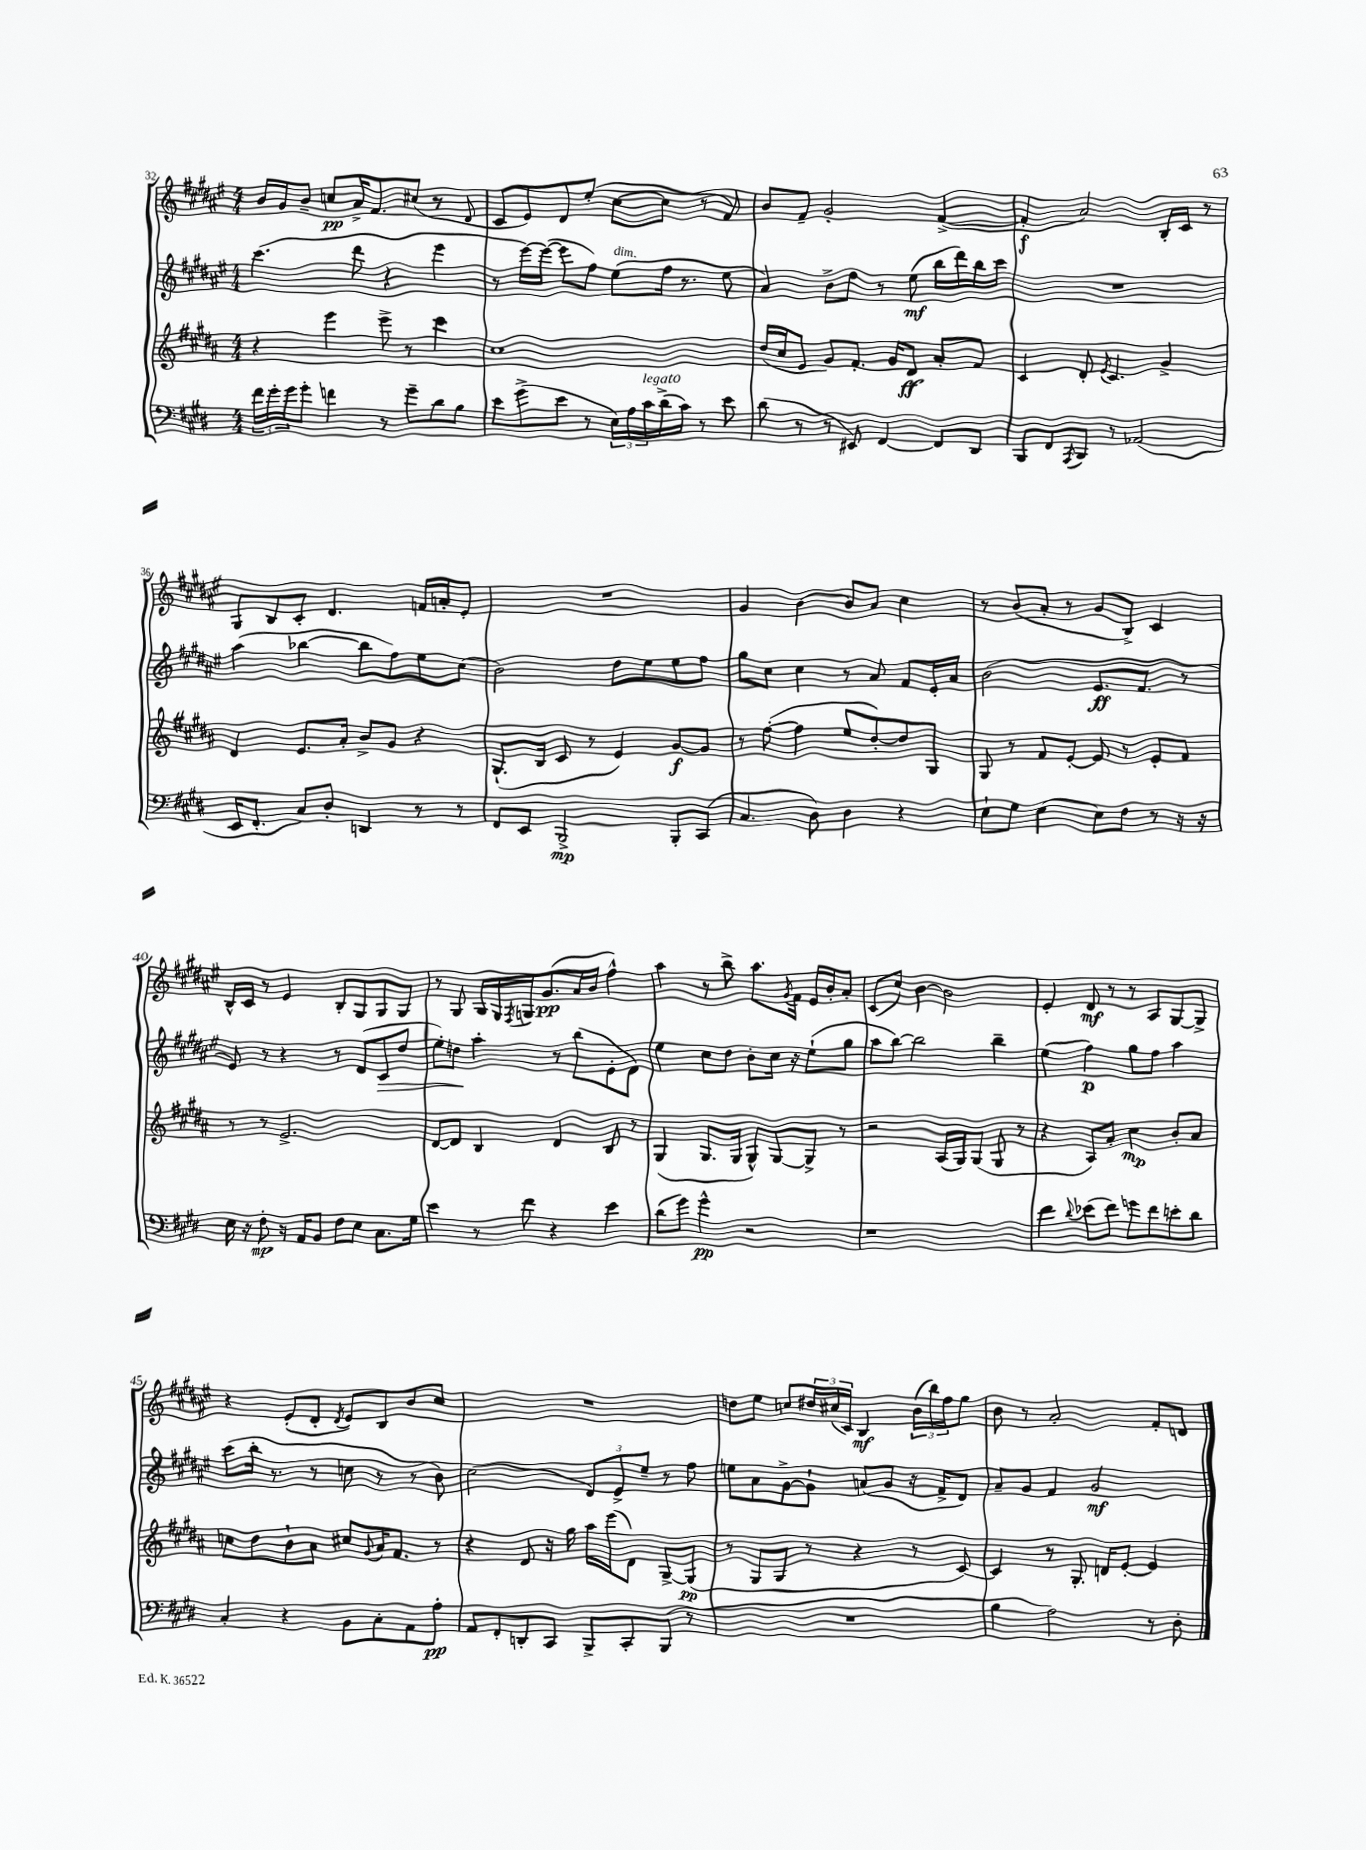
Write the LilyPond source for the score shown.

<<
\new StaffGroup <<
\new Staff = "s0" {
    \clef treble \key fis \major \numericTimeSignature \time 4/4
    b'16 gis'16 b'8-- c''8\pp ais'16-> fis'8. cis''8( r8 dis'8 |
    cis'8 eis'8) dis'8 eis''8-.( cis''8~ cis''8 r8 fis'8) |
    b'8 fis'8-- gis'2-. fis'4~->( |
    fis'4-.\f ais'2) b16-. cis'16 r8 |
    gis8 b8 cis'8-. dis'4. f'16 a'16-. eis'8-. |
    R1 |
    gis'4 b'4~ b'8 ais'8 cis''4 |
    r8 b'8( ais'8-. r8 gis'8 b8->) cis'4 |
    b16-^ cis'16 r8 eis'4 b8-. gis8 gis8 gis8 |
    r8 gis8 gis16 gis16 \acciaccatura { fis8 } g16 gis'8.\pp( ais'16 b'16 fis''4-^) |
    ais''4 r8 b''8-> ais''8. \acciaccatura { gis'8 } fis'16 eis'16 b'16-. ais'8-. |
    cis'8( cis''8) b'4~ b'2 |
    eis'4-. dis'8\mf r8 r8 ais8 gis8~ gis8-> |
    r4 eis'8-.( dis'8-. \acciaccatura { dis'8 } eis'8) b8 b'8 cis''8 |
    R1 |
    d''8 eis''8 c''8 \tuplet 3/2 { dis''16 cis''16( cis'16) } b4\mf \tuplet 3/2 { b'16( b''16) fis''16 } gis''8 |
    b'8 r8 ais'2-. fis'8-. d'8 \bar "|." |
}
\new Staff = "s1" {
    \clef treble \key fis \major \numericTimeSignature \time 4/4
    cis'''4.( dis'''8 r4 eis'''4 |
    r8 eis'''16~) eis'''16~( eis'''8 fis''8) eis''8^\markup { \italic "dim." }( fis''16 r8. eis''8 |
    ais'4) b'8-> dis''8 r8 eis''8\mf( b''16 dis'''16) b''16 cis'''16 |
    R1 |
    ais''4( bes''4~ bes''8 fis''8) eis''8 cis''8( |
    b'2) dis''8 eis''8 eis''8 fis''8 |
    gis''8 cis''8 cis''4 r8 ais'8 fis'8 eis'16-. ais'16 |
    b'2( eis'8.\ff fis'8. r8 |
    eis'8) r8 r4 r8 dis'8( cis'8\> dis''8 |
    eis''8-.) d''8\! ais''4-. r8 b''8( eis'8-. dis'8) |
    eis''4 cis''8 dis''8 b'8-. cis''16 r16 eis''8-!( gis''8 |
    ais''8 b''8~) b''2 b''4-- |
    eis''4( fis''4\p) gis''8 fis''8 ais''4 |
    cis'''8( b''16-. r8. r8 c''8 r8 r8 b'8) |
    cis''2( \tuplet 3/2 { dis'8) eis'8-> eis''8-- } r8 fis''8 |
    e''8 ais'8 gis'8~-> gis'8-! a'8( gis'8 r16 fis'16-> dis'8) |
    ais'8-- gis'8 fis'4 gis'2\mf \bar "|." |
}
\new Staff = "s2" {
    \clef treble \key b \major \numericTimeSignature \time 4/4
    r4 e'''4 e'''8-> r8 cis'''4 |
    cis''1 |
    dis''16( cis''16 e'8 gis'8) fis'8.-. gis'16 dis'8\ff ais'8-. fis'8 |
    cis'4 dis'8-. \acciaccatura { e'8 } cis'4. gis'4-> |
    dis'4 e'8. ais'16-. b'8-> gis'8 r4 |
    gis8.-!( b16 cis'8 r8 e'4) gis'8~\f gis'8 |
    r8 fis''8~-.( fis''4 e''8 dis''8~-.) dis''8 gis8 |
    gis8 r8 fis'8 e'8~-. e'8 r8 e'8-. fis'8 |
    r8 r8 e'2.-> |
    dis'8~ dis'8 b4 dis'4 b8 r8 |
    gis4( gis8. gis16 gis8-^) gis8~ gis8-> r8 |
    r2 ais16( gis16) gis8( gis8 r8 |
    r4 ais8) ais'8-. cis''4\mp b'8-. ais'8 |
    c''8 dis''8 b'8-! ais'8 cis''8 \appoggiatura { gis'8 } ais'16 fis'8. r8 |
    r4 dis'8 r16 gis''16 ais''16 e'''16( dis'8) gis8~-> gis8\pp( |
    r8 gis8 gis8 r8 r4 r8 cis'8~) |
    cis'4 r8 gis8.-. d'16 e'8~-. e'4 \bar "|." |
}
\new Staff = "s3" {
    \clef bass \key e \major \numericTimeSignature \time 4/4
    \tuplet 3/2 { fis'16 gis'16-. gis'16 } gis'8-. f'4 r8 gis'8-- dis'8 b8 |
    e'8 gis'8->( e'8 r8 \tuplet 3/2 { e16) a16 cis'16^\markup { \italic "legato" } } dis'16->( cis'16) r8 e'8 |
    dis'8( r8 r8 eis,8) fis,4~ fis,8 dis,8 |
    b,,8 fis,8 \acciaccatura { a,,8 } b,,8 r8 aes,2( |
    e,16 fis,8.-. cis8) dis8-. d,4 r8 r8 |
    fis,8 e,8 b,,2->\mp b,,8-. cis,8( |
    cis4. dis8) dis4 r4 |
    e8-! gis8 e4~ e8 fis8 r8 r16 r16 |
    e16 r16 fis8-.\mp r16 a,16 b,8 fis8 e8 cis8. gis16 |
    e'4 r8 fis'8 r4 e'4 |
    dis'8( gis'8) gis'4-^\pp r2 |
    r1 |
    fis'4 \appoggiatura { dis'8 } ees'8( fis'8) g'8 fis'8 e'8-. dis'8 |
    cis4-. r4 b,8 cis8-. a,8 a8-.\pp |
    a,8 fis,8-. d,8-. cis,8 b,,8-> cis,8-. b,,8( r8 |
    R1 |
    b4 a2) r8 dis8-. \bar "|." |
}
>>
>>
\layout { \context { \Score currentBarNumber = #32 } }
